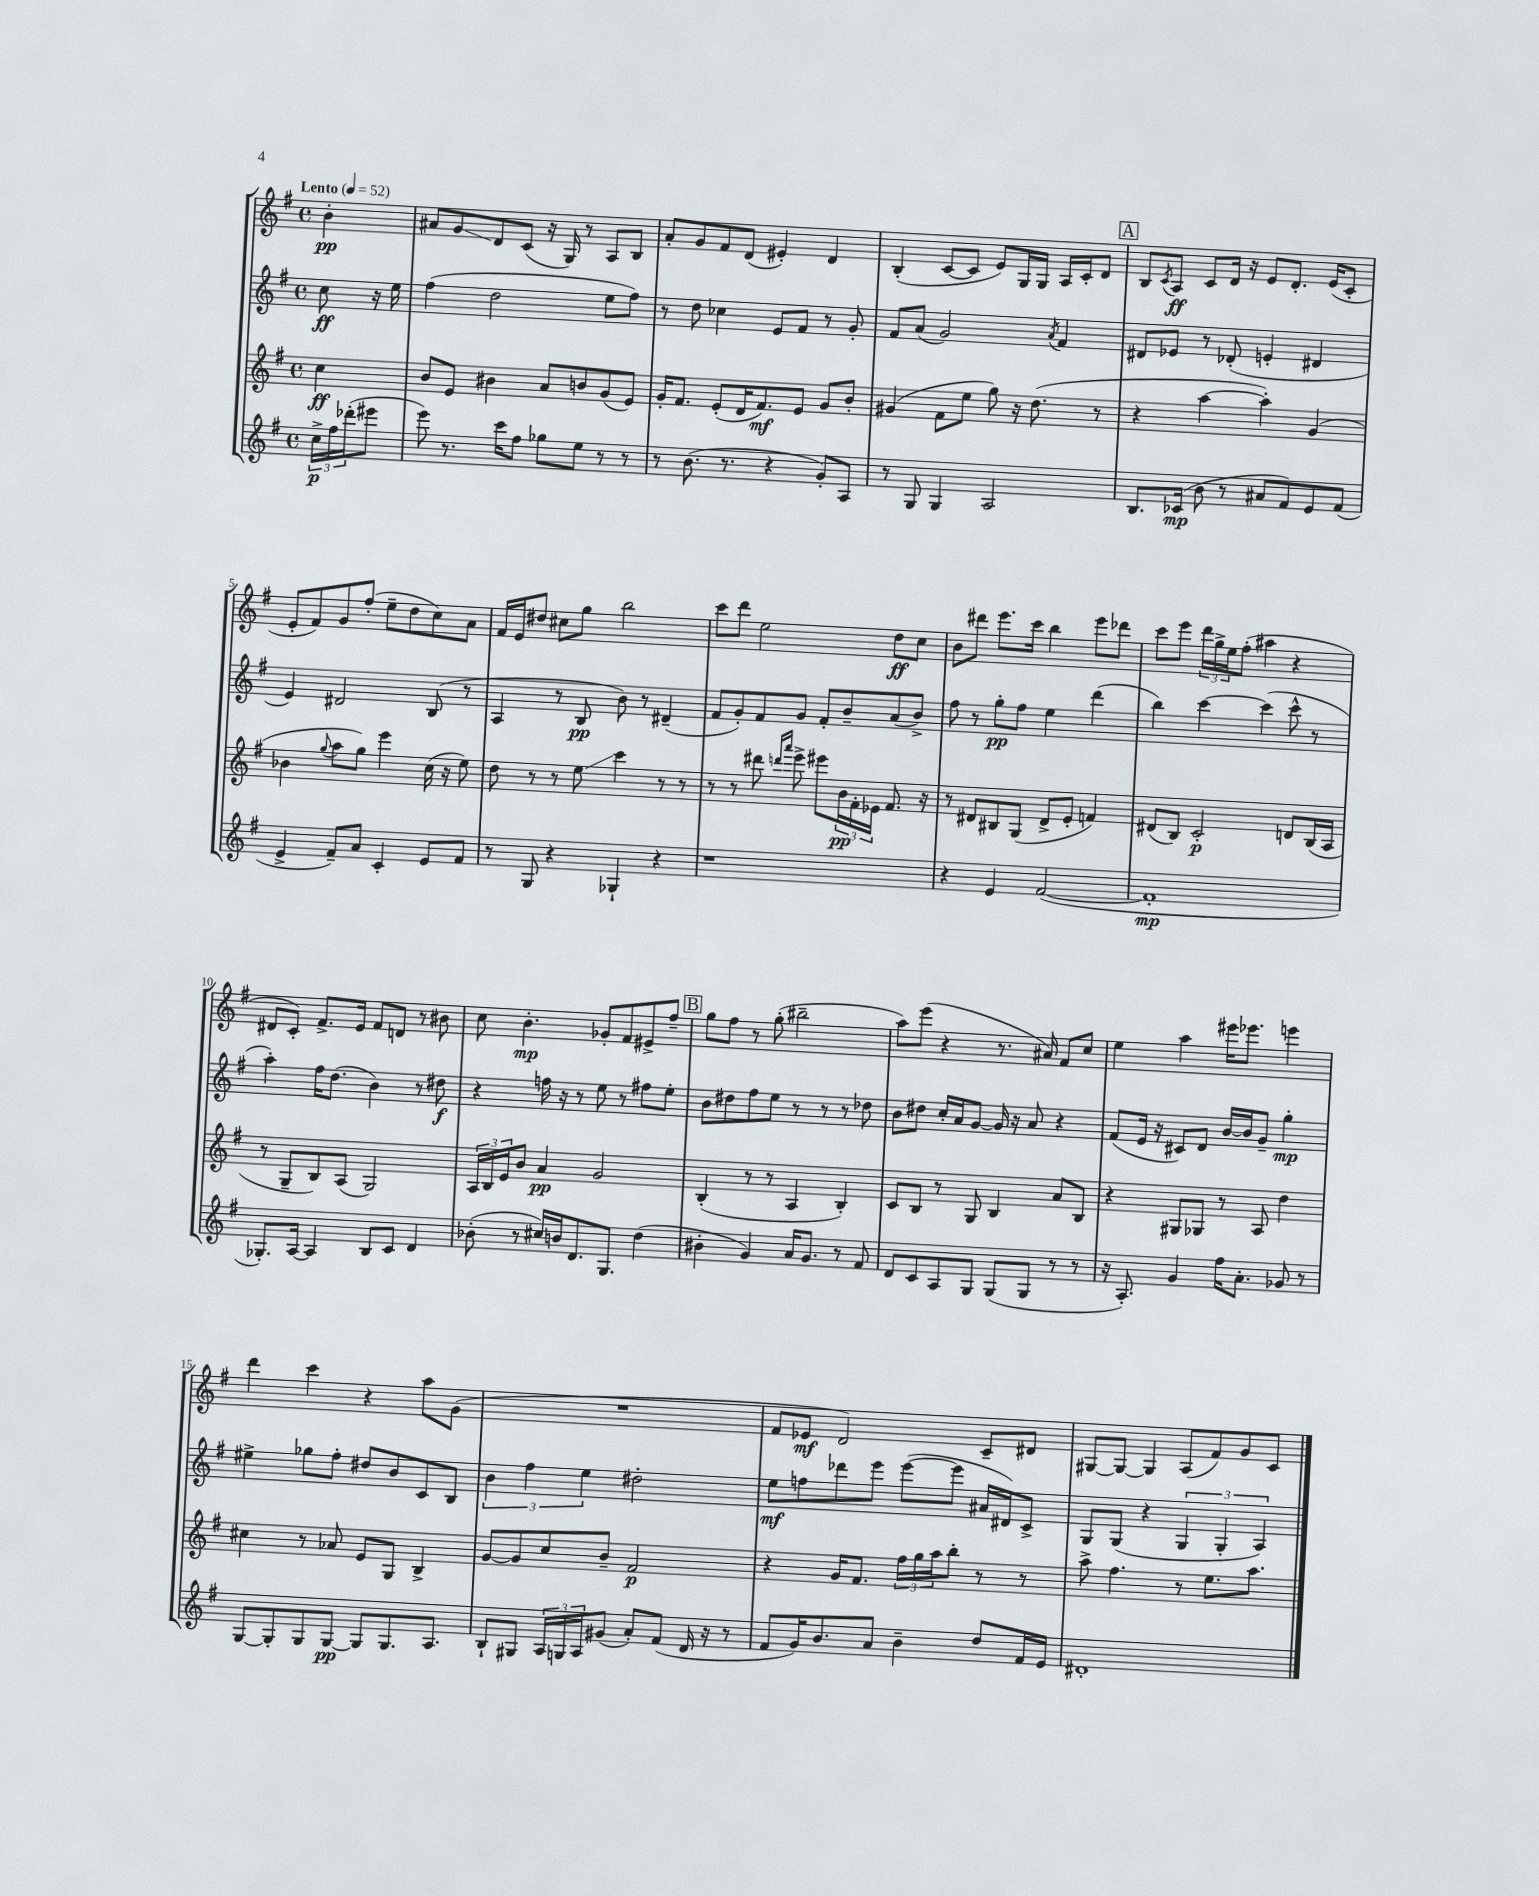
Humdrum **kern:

**kern	**kern	**kern	**kern
*staff4	*staff3	*staff2	*staff1
*clefG2	*clefG2	*clefG2	*clefG2
*k[f#]	*k[f#]	*k[f#]	*k[f#]
*M4/4	*M4/4	*M4/4	*M4/4
*met(c)	*met(c)	*met(c)	*met(c)
*MM52	*MM52	*MM52	*MM52
24cc^	4cc	8cc	4b'
24ff#	.	.	.
(24ddd-'	.	.	.
8eee#	.	16r	.
.	.	16ee	.
=	=	=	=
8eee)	8b	(4ff#	8a#
8.r	8e	.	8g
.	4b#	2dd	8d
16ccc	.	.	.
8ff#	.	.	(8c
8gg-	8a	.	16r
.	.	.	16G)
8ee	8b	.	8r
8r	(8g	8ee	8A
8r	8e)	8ff#)	8B
=	=	=	=
8r	16g'	8r	8a'
.	8.f#	.	.
(8.b	.	8dd	8g
.	(8e'	4cc-	8f#
8.r	.	.	.
.	16d	.	(8d
.	8.f#)	.	.
4r	.	8e	4e#')
.	8e	8f#	.
8g')	8g	8r	4d
8A	8b'	8g'	.
=	=	=	=
8r	(4g#	8f#	(4B'
8G	.	(8a	.
4G	8f#	2g)	[8c
.	8ee	.	8c]
2A	8gg)	.	8e)
.	16r	.	16G
.	(8.dd	.	16G
.	.	8qa	.
.	.	4f#	16A
.	.	.	16c'
.	8r	.	8d
=	=	=	=
8.B	4r	8d#	8B
.	.	.	8qc
.	.	8e-	8A
(16c-	.	.	.
8b	[4aa	8r	8c
8r	.	(8d-'	16d
.	.	.	16r
8a#	4aa'])	4e'	8e
8f#)	.	.	8.d'
8e	(4g	4d#	.
.	.	.	(16e
(8f#	.	.	8c'
=	=	=	=
4e^	4b-	4e)	8e'
.	.	.	8f#)
.	8qqgg	.	.
8f#~)	8aa	2d#	8g
8a	8gg)	.	(8ff#'
4c'	4eee	.	8ee~
.	.	.	8dd
8e	(16cc	(8B	8cc)
.	16r	.	.
8f#	8ee)	8r	8a
=	=	=	=
8r	8dd	4A	16f#
.	.	.	16e
8G	8r	.	8dd#
4r	8r	8r	8cc#
.	8ee	8B	8gg
4G-`	4ccc	8b)	2bb
.	.	8r	.
4r	8r	(4d#~	.
.	8r	.	.
=	=	=	=
1r	8r	8f#	8ccc
.	8r	8g')	8ddd
.	8ddd#	8f#	2ee
.	16qqddd	.	.
.	16qqaaa	.	.
.	8eee^	8g	.
.	8eee#	8f#'	.
.	24b	8b~	.
.	24f#'	.	.
.	24e-	.	.
.	8.f#	(8a	8dd
.	.	8b^)	8cc
.	16r	.	.
=	=	=	=
4r	8r	8ff#	8b
.	8d#	8r	8ddd#
4e	8B#	8gg'	8.eee
.	(8G	8ff#	.
.	.	.	16ccc
([2f#	8d#^	4ee	4bb
.	8e'	.	.
.	4f)	(4ddd	8eee
.	.	.	8ddd-
=	=	=	=
1f#']	(8d#	4bb)	8ccc
.	8B)	.	8eee
.	2c'	[4ccc	24ddd
.	.	.	24gg^
.	.	.	24ee
.	.	.	(8ff#'
.	.	(4ccc]	4aa#
.	8d	8ccc^^	4r
.	(16B	8r	.
.	16A	.	.
=	=	=	=
8.G-')	8r	4aa')	8d#
.	8G~	.	8c')
[16A	.	.	.
4A]	8B)	16ff#	8.f#^
.	.	(8.dd	.
.	(8A	.	.
.	.	.	16e
8B	2G)	4b)	8f#
8c	.	.	8d
4d	.	8r	8r
.	.	8dd#	8b#
=	=	=	=
(8b-'	24A	4r	8cc
.	24B	.	.
.	24e	.	.
8r	8b	.	4.b'
16cc#)	4a	16ff	.
16b	.	16r	.
8.d	.	8r	.
.	2g	8ee	8g-'
8.G	.	.	.
.	.	8r	8f#
(4dd	.	8ff#	8e#^
.	.	8ee'	8ff#~
=	=	=	=
4b#'	(4B'	8b	8gg
.	.	8dd#	8ff#
4g)	8r	8ff#	8r
.	8r	8ee	(8gg'
16a	4A	8r	2bb#~
8.g	.	.	.
.	.	8r	.
8r	4B')	8r	.
8f#	.	8dd-	.
=	=	=	=
8d	8c	8b	8aa)
8c	8B	8dd#	(8eee
8A	8r	16cc'	4r
.	.	16a	.
8G	8G	[8g	.
(8G	4B	16g]	8.r
.	.	16r	.
8G	.	8a	.
.	.	.	16a#)
8r	8a	4r	8f#
8r	8B	.	8cc
=	=	=	=
16r	4r	(8f#	4ee
8.A')	.	.	.
.	.	16e	.
.	.	16r	.
4g	8G#	8c#)	4aa
.	8G-	8d	.
16ff#	8r	[16b	16eee#
8.a'	.	16b]	8.eee-
.	8A	8g~	.
8g-	4dd	4gg'	4eee
8r	.	.	.
=	=	=	=
[8G	4cc#	4ee#^	4ddd
8G']	.	.	.
8G	8r	8gg-	4ccc
[8G	8a-	8ff#'	.
8G]	8e	8dd#	4r
8.G	8G	8b	.
.	4B^	8c	8aa
8.A	.	.	.
.	.	8B	(8g
=	=	=	=
8B`	[8g	6b	1r
8G#	8g]	.	.
.	.	6ff#	.
24A	8cc	.	.
24G	.	.	.
24A	.	6ee	.
(8g#	8b~	.	.
8a')	2f#	2dd#'	.
(8f#	.	.	.
16d	.	.	.
16r	.	.	.
8r	.	.	.
=	=	=	=
8f#	4r	8ee	8f#
16g)	.	8ff	8e-
8.b	.	.	.
.	16g	8ddd-	2d)
.	8.f#	.	.
8a	.	8eee	.
4b~	24ff#	([8eee	.
.	24gg	.	.
.	24aa	.	.
.	8bb'	8eee]	.
8dd	8r	16a#	8c~
.	.	16d#)	.
16f#	8r	8c^	8d#
16e	.	.	.
=	=	=	=
1d#'	8aa^	8G	[8G#
.	4.ff#	(8G	8G#_
.	.	4r	4G#]
.	8r	6G	(8A
.	8.ee	.	8f#)
.	.	6G'	.
.	.	.	8g
.	8.aa	.	.
.	.	6A)	.
.	.	.	8c
==	==	==	==
*-	*-	*-	*-
